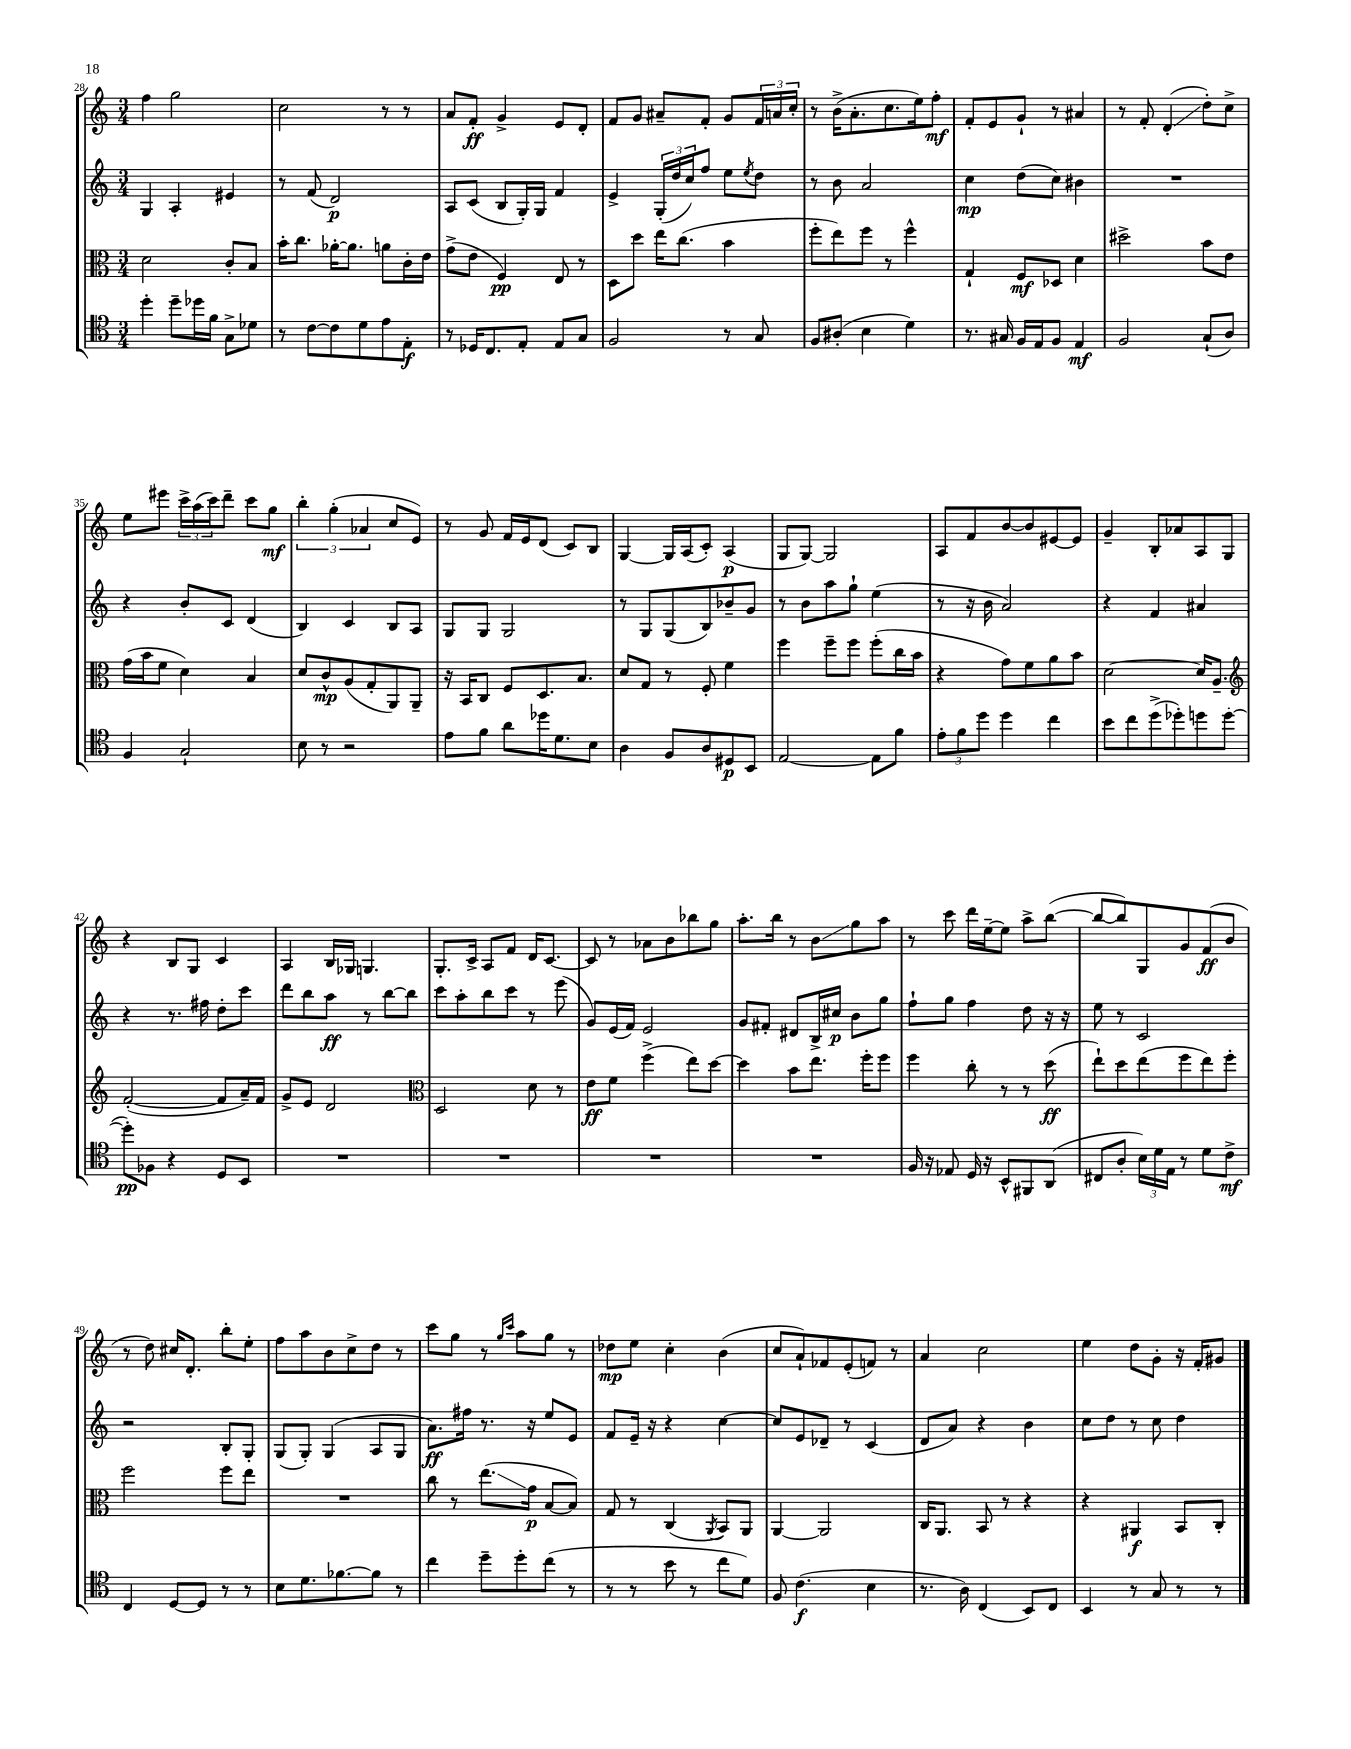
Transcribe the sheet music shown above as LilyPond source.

<<
\new StaffGroup <<
\new Staff = "s0" {
    \clef treble \key c \major \numericTimeSignature \time 3/4
    f''4 g''2 |
    c''2 r8 r8 |
    a'8 f'8-.\ff g'4-> e'8 d'8-. |
    f'8 g'8 ais'8-- f'8-. g'8 \tuplet 3/2 { f'16 a'16 c''16-. } |
    r8 b'16->( a'8.-. c''8. e''16) f''8-.\mf |
    f'8-. e'8 g'8-! r8 ais'4 |
    r8 f'8-. d'4-.\glissando( d''8-.) c''8-> |
    e''8 eis'''8 \tuplet 3/2 { c'''16-> a''16( c'''16) } d'''8-- c'''8 g''8\mf |
    \tuplet 3/2 { b''4-. g''4-.( aes'4 } c''8 e'8) |
    r8 g'8 f'16 e'16 d'8( c'8) b8 |
    g4~ g16 a16( c'8-.) a4\p( |
    g8 g8~) g2 |
    a8 f'8 b'8~ b'8 eis'8~ eis'8 |
    g'4-- b8-. aes'8 a8 g8 |
    r4 b8 g8 c'4 |
    a4 b16 ges16 g4. |
    g8.-. c'16-> a8 f'8 d'16 c'8.~ |
    c'8 r8 aes'8 b'8 bes''8 g''8 |
    a''8.-. b''16 r8 b'8\glissando g''8 a''8 |
    r8 c'''8 d'''16 e''16~-- e''8 a''8-> b''8~( |
    b''8~ b''8) g8 g'8 f'8\ff( b'8 |
    r8 d''8) cis''16 d'8.-. b''8-. e''8-. |
    f''8 a''8 b'8 c''8-> d''8 r8 |
    c'''8 g''8 r8 \grace { g''16 c'''16 } a''8 g''8 r8 |
    des''8\mp e''8 c''4-. b'4( |
    c''8 a'8-!) fes'8 e'8-.( f'8) r8 |
    a'4 c''2 |
    e''4 d''8 g'8-. r16 f'16-. gis'8 \bar "|." |
}
\new Staff = "s1" {
    \clef treble \key c \major \numericTimeSignature \time 3/4
    g4 a4-. eis'4 |
    r8 f'8( d'2\p) |
    a8 c'8( b8 g16-.) g16 f'4 |
    e'4-> \tuplet 3/2 { g16-.( d''16 c''16) } f''8 e''8 \acciaccatura { e''8 } d''8 |
    r8 b'8 a'2 |
    c''4\mp d''8( c''8) bis'4 |
    R2. |
    r4 b'8-. c'8 d'4( |
    b4) c'4 b8 a8 |
    g8 g8 g2 |
    r8 g8 g8( b8) bes'8-- g'8 |
    r8 b'8 a''8 g''8-! e''4( |
    r8 r16 b'16 a'2) |
    r4 f'4 ais'4 |
    r4 r8. fis''16 d''8-. c'''8 |
    d'''8 b''8 a''8\ff r8 b''8~ b''8 |
    c'''8 a''8-. b''8 c'''8 r8 e'''8( |
    g'8) e'16( f'16) e'2 |
    g'8 fis'8-. dis'8 b16-> cis''16\p b'8 g''8 |
    f''8-! g''8 f''4 d''8 r16 r16 |
    e''8 r8 c'2 |
    r2 b8-. g8-. |
    g8( g8-.) g4( a8 g8 |
    a'8.\ff) fis''16 r8. r16 e''8 e'8 |
    f'8 e'16-- r16 r4 c''4~ |
    c''8 e'8 des'8-- r8 c'4( |
    d'8 a'8) r4 b'4 |
    c''8 d''8 r8 c''8 d''4 \bar "|." |
}
\new Staff = "s2" {
    \clef alto \key c \major \numericTimeSignature \time 3/4
    d'2 c'8-. b8 |
    b'16-. c''8. aes'16~-. aes'8. a'8 c'16-. e'16 |
    g'8->( e'8 f4\pp) e8 r8 |
    d8 d''8 e''16 c''8.( b'4 |
    f''8-. e''8) f''8 r8 f''4-^ |
    g4-! f8\mf des8 d'4 |
    dis''2-> b'8 e'8 |
    g'16( b'16 f'8 d'4) b4 |
    d'8 c'8-^\mp a8( g8-. a,8) a,8-- |
    r16 b,16 c8 f8 d8. b8. |
    d'8 g8 r8 f8-. f'4 |
    f''4 f''8-- f''8 f''8-.( c''16 b'16 |
    r4 g'8) f'8 a'8 b'8 |
    d'2~ d'16 a8.-- |
    \clef treble f'2~-.( f'8 a'16--) f'16 |
    g'8-> e'8 d'2 |
    \clef alto d2 d'8 r8 |
    e'8\ff f'8 f''4->( e''8) d''8~ |
    d''4 b'8 e''8. f''16-. f''8 |
    f''4 c''8-. r8 r8 d''8\ff( |
    e''8-!) d''8 e''8( f''8 e''8) f''8-. |
    f''2 f''8 e''8 |
    R2. |
    c''8 r8 e''8.\glissando( g'16\p b8~ b8) |
    g8 r8 c4( \acciaccatura { a,8 } b,8) a,8 |
    a,4~ a,2 |
    c16 a,8. b,8 r8 r4 |
    r4 ais,4\f b,8 c8-. \bar "|." |
}
\new Staff = "s3" {
    \clef tenor \key c \major \numericTimeSignature \time 3/4
    d''4-. d''8-- des''16 f'16 g8-> des'8 |
    r8 c'8~ c'8 d'8 e'8 e8-.\f |
    r8 des16 c8. e8-. e8 g8 |
    f2 r8 g8 |
    f8 ais8-.( b4 d'4) |
    r8. gis16 f16 e16 f8 e4\mf |
    f2 g8-!( a8) |
    f4 g2-! |
    b8 r8 r2 |
    e'8 f'8 a'8 des''16 d'8. b8 |
    a4 f8 a8 dis8\p b,8 |
    e2~ e8 f'8 |
    \tuplet 3/2 { e'8-. f'8 d''8 } d''4 c''4 |
    b'8 c''8 d''8->( des''8-.) d''8 d''8~( |
    d''8-.\pp) fes8 r4 d8 b,8 |
    R2. |
    R2. |
    R2. |
    R2. |
    f16 r16 ees8 d16 r16 b,8-^ fis,8 a,8( |
    cis8 a8-. \tuplet 3/2 { b16) d'16 e16 } r8 d'8 c'8->\mf |
    c4 d8~ d8 r8 r8 |
    b8 d'8. fes'8.~ fes'8 r8 |
    c''4 d''8-- d''8-. c''8( r8 |
    r8 r8 b'8 r8 c''8 d'8) |
    f8 c'4.\f( b4 |
    r8. a16) c4( b,8) c8 |
    b,4 r8 g8 r8 r8 \bar "|." |
}
>>
>>
\layout { \context { \Score currentBarNumber = #28 } }
